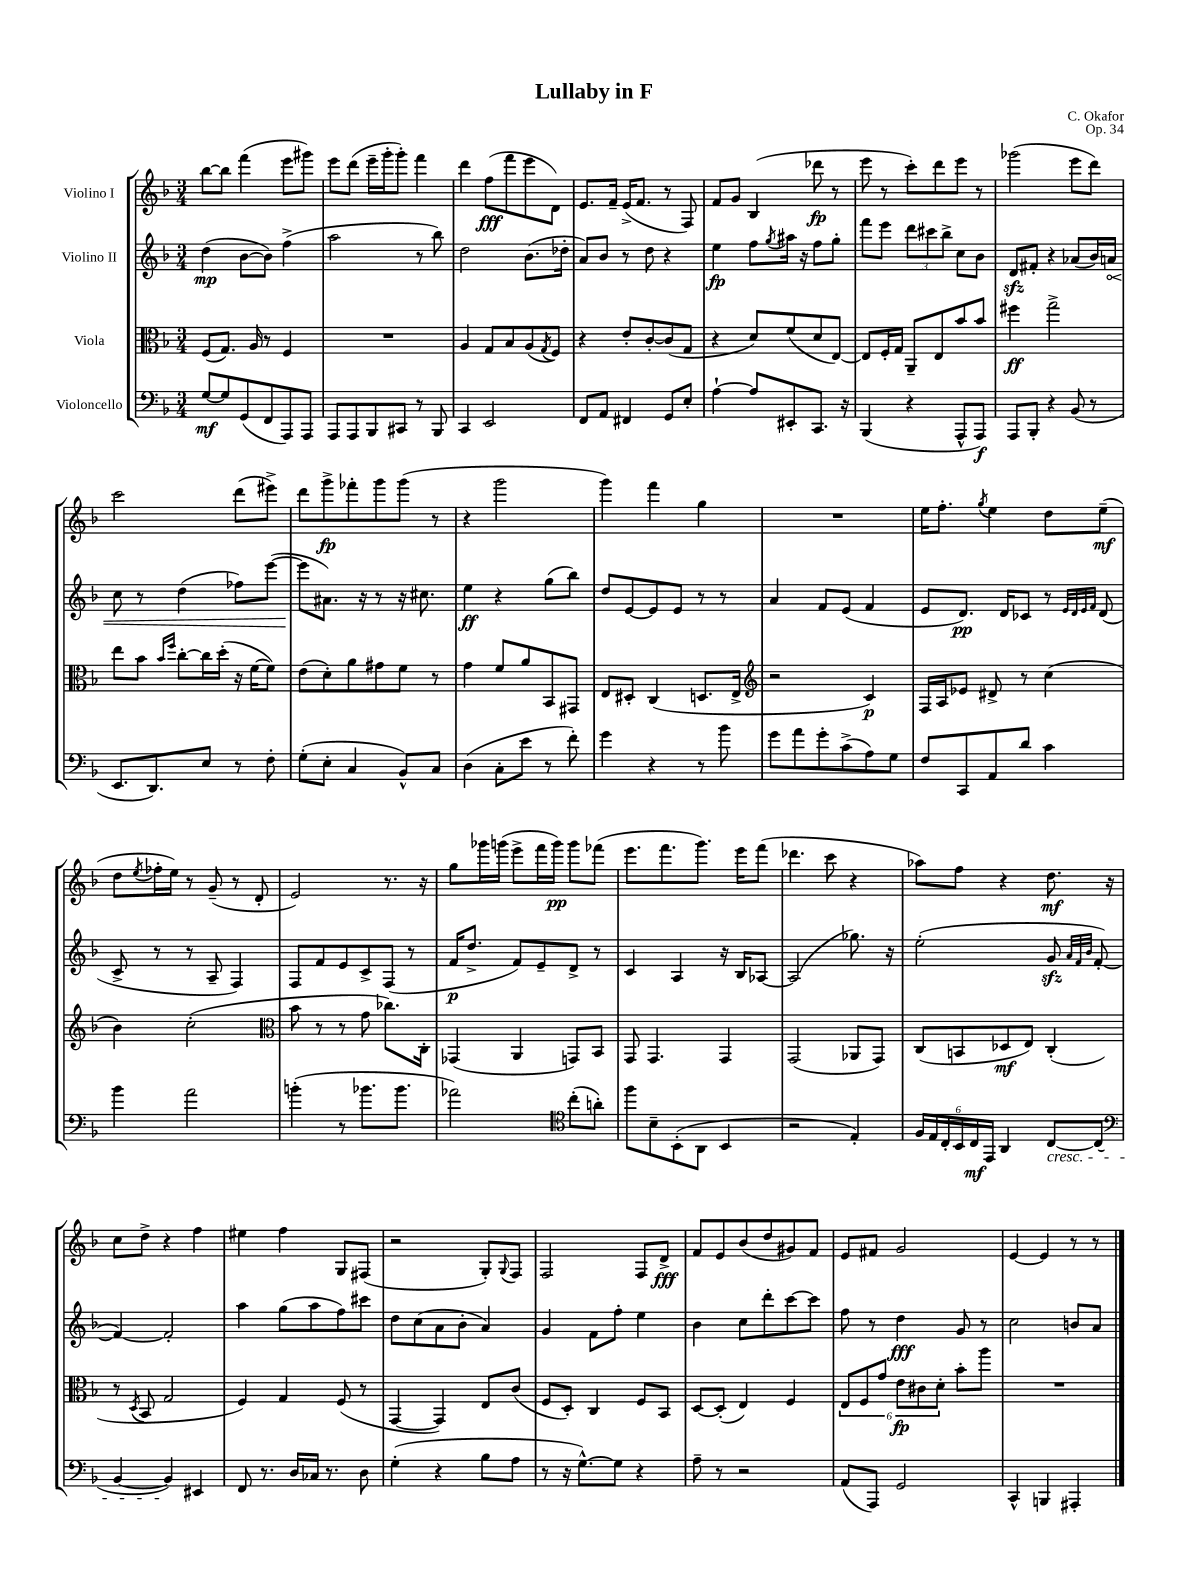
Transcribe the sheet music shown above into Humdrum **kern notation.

**kern	**kern	**kern	**kern
*staff4	*staff3	*staff2	*staff1
*clefF4	*clefC3	*clefG2	*clefG2
*k[b-]	*k[b-]	*k[b-]	*k[b-]
*M3/4	*M3/4	*M3/4	*M3/4
[8G/L	(8F/L	(4dd\	[8bb-\L
8G/]	8.G/J)	.	8bb-\]J
(8GG/	.	[8b-\L	(4fff\
.	16A/	.	.
8FF/	8r	8b-\]J)	.
8AAA/)	4F/	(4ff^\	8eee\L
8AAA/J	.	.	8ggg#\J)
=	=	=	=
8AAA/L	2.r	2aa\	8eee\L
8AAA/	.	.	(8ddd\J
8BBB-/	.	.	16eee~\LL
.	.	.	16ggg'\J
8CC#/J	.	.	8ggg'\J)
8r	.	8r	4fff\
8BBB-/	.	8bb-\)	.
=	=	=	=
4CC/	4A/	2dd\	4ddd\
2EE/	8G/L	.	(8ff\L
.	8B-/	.	8fff\
.	(8A/	(8.b-\L	8eee\
.	8qG/	.	.
.	8F/J)	.	8d\J)
.	.	16dd-'\Jk	.
=	=	=	=
8FF/L	4r	8a/L)	8.e/L
8AA/J	.	8b-/J	.
.	.	.	16f~/Jk
4FF#/	8e'/L	8r	(16e^/LK
.	.	.	8.f/J
.	[8c'/	8dd\	.
8GG/L	(8c/]	4r	8r
8E'/J	8G/J	.	8F/)
=	=	=	=
[4A`\	4r	4ee\	8f/L
.	.	.	8g/J
8A/]L	8d/L)	8ff\L	(4B-/
.	.	8qgg/	.
8EE#'/	(8f/	16aa#\Jk	.
.	.	16r	.
8.CC/J	8d/	8ff\L	8ddd-\
.	[8E/J)	8gg'\J	8r
16r	.	.	.
=	=	=	=
(4BBB-/	8E/]L	8fff\L	8eee\
.	16F'/L	8eee\J	8r
.	16G/JJ	.	.
4r	8AA~/L	12ddd\L	8ccc'\L)
.	.	12ccc#\	.
.	8E/	.	8ddd\
.	.	12bb-^\J	.
8AAA^^/L	8b-/	8cc\L	8eee\J
8AAA/J)	8b-/J	8b-\J	8r
=	=	=	=
8AAA/L	4ff#\	8d/L	(2ggg-\
8BBB-'/J	.	8f#'/J	.
4r	2gg^\	4r	.
(8BB-/	.	(8a-/L	8eee\L
8r	.	16b-/L)	8ddd\J)
.	.	16a/JJ	.
=	=	=	=
8.EE/L	8ee\L	8cc\	2ccc\
.	8b-\J	8r	.
8.DD/)	.	.	.
.	16qqb-/LL	.	.
.	16qqff/JJ	.	.
.	[8cc'\L	(4dd\	.
8E/J	16cc\]L	.	.
.	(16dd'\JJ	.	.
8r	16r	8ff-\L)	(8ddd\L
.	[16f\LK	.	.
8F'\	8f\]J)	([8eee\J	8eee#^\J)
=	=	=	=
(8G'\L	(8e\L	8eee\]L	8ddd\L
8E'\J	8d'\)	8.a#\J)	8ggg^\
4C/	8a\	.	8fff-'\
.	.	16r	.
.	8g#\	8r	8ggg\
8BB-^^/L)	8f\J	16r	(8ggg\J
.	.	8.cc#\	.
8C/J	8r	.	8r
=	=	=	=
(4D\	4g\	4ee\	4r
8C'\L	8f/L	4r	2ggg\
8e\J	8a/	.	.
8r	8BB-/	(8gg\L	.
8f'\)	8GG#/J	8bb-\J)	.
=	=	=	=
4g\	8E/L	8dd/L	4ggg\)
.	8D#'/J	[8e/	.
4r	(4C/	8e/]	4fff\
.	.	8e/J	.
8r	8.D/L	8r	4gg\
8b-\	.	8r	.
.	16E^/Jk	.	.
=	=	=	=
*	*clefG2	*	*
8g\L	2r	4a/	2.r
8a\	.	.	.
8g'\	.	8f/L	.
(8c^\	.	(8e/J	.
8A\)	4c/)	4f/	.
8G\J	.	.	.
=	=	=	=
8F/L	16F/LL	8e/L	16ee\LK
.	16A/J	.	8.ff'\J
8CC/	8e-/J	8.d/J)	.
.	.	.	8qgg/
8AA/	8d#^/	.	4ee\
.	.	16d/LK	.
8d/J	8r	8c-/J	.
4c\	(4cc\	8r	8dd\L
.	.	32qqe/LLL	.
.	.	32qqd/	.
.	.	32qqe/	.
.	.	32qqf/JJJ	.
.	.	(8d/	(8ee~\J
=	=	=	=
4b-\	4b-\)	8c^/	8dd\L
.	.	.	8qee/
.	.	8r	16ff-'\L
.	.	.	16ee\JJ)
2a\	(2cc'\	8r	8r
.	.	8A~/	(8g~/
.	.	4F/)	8r
.	.	.	8d'/
=	=	=	=
*	*clefC3	*	*
(4b'\	8b-\	8F/L	2e/)
.	8r	8f/	.
8r	8r	8e/	.
8.b-\L	8g\	8c^/	.
.	8.cc-\L)	(8F/J	8.r
8.b-\J	.	.	.
.	.	8r	.
.	16C'\Jk	.	16r
=	=	=	=
2a-\)	(4GG-/	16f/LK	8gg\L
.	.	8.dd^/J	.
.	.	.	16ggg-\L
.	.	.	(16ggg\JJ
.	4AA/	8f/L)	8eee^\L
.	.	8e~/	16fff\L
.	.	.	16ggg\JJ)
*clefC4	*	*	*
(8cc'\L	8GG/L)	8d^/J	8ggg\L
8a'\J)	8BB-/J	8r	(8fff-\J
=	=	=	=
8ff\L	8GG/	4c/	8.eee\L
8B-~\	4.GG/	.	.
.	.	.	8.fff\
(8BB-'\	.	4A/	.
8AA\J	.	.	8.ggg\J)
4BB-/	4GG/	16r	.
.	.	16B-/LK	16eee\LK
.	.	[8A-/J	(8fff\J
=	=	=	=
2r	(2GG/	(2A-/]	4.ddd-\
.	.	.	8ccc\
4E'/)	8AA-/L	8.gg-\)	4r
.	8GG/J)	.	.
.	.	16r	.
=	=	=	=
24F/LL	(8C/L	(2ee'\	8aa-\L)
24E/	.	.	.
24C'/	.	.	.
24BB-/	8BB/	.	8ff\J
24C/	.	.	.
24EE/JJ	.	.	.
4AA/	8D-/	.	4r
.	8E/J)	.	.
[8C/L	(4C'/	8g/	8.dd\
.	.	32qqa/LLL	.
.	.	32qqf/	.
.	.	32qqb-/JJJ	.
(8C/]J	.	[8f'/	.
.	.	.	16r
=	=	=	=
*clefF4	*	*	*
[4BB-/	8r	4f/_)	8cc\L
.	8qD/	.	.
.	8BB-/	.	8dd^\J
4BB-/])	2G/	2f'/]	4r
4EE#/	.	.	4ff\
=	=	=	=
8FF/	4F/)	4aa\	4ee#\
8.r	.	.	.
.	4G/	(8gg\L	4ff\
16D/LL	.	.	.
16C-/JJ	.	8aa\	.
8.r	.	.	.
.	(8F/	8ff\)	8G/L
8D\	8r	8ccc#\J	(8F#/J
=	=	=	=
(4G'\	[4GG/	8dd\L	2r
.	.	(8cc\	.
4r	4GG/])	8a\	.
.	.	8b-'\J	.
8B-\L	8E/L	4a/)	8G'/L)
.	.	.	8qqG/
8A\J	(8c/J	.	8F/J
=	=	=	=
8r	8F/L	4g/	2F/
16r	8D'/J)	.	.
[8.G^^\L)	.	.	.
.	4C/	8f\L	.
8G\]J	.	8ff'\J	.
4r	8F/L	4ee\	8F/L
.	8BB-/J	.	8d^/J
=	=	=	=
8A~\	[8D/L	4b-\	8f/L
8r	(8D'/]J	.	8e/
2r	4E/)	8cc\L	(8b-/
.	.	8ddd'\	8dd/
.	4F/	[8ccc\	8g#/)
.	.	8ccc\]J	8f/J
=	=	=	=
(8AA/L	12E/L	8ff\	8e/L
.	12F/	.	.
8AAA/J)	.	8r	8f#/J
.	12g/J	.	.
2GG/	12e\L	4dd\	2g/
.	12c#\	.	.
.	12d'\J	.	.
.	8b-'\L	8g/	.
.	8aa\J	8r	.
=	=	=	=
4CC^^/	2.r	2cc\	[4e/
4BBB/	.	.	4e/]
4AAA#'/	.	8b/L	8r
.	.	8a/J	8r
==	==	==	==
*-	*-	*-	*-
